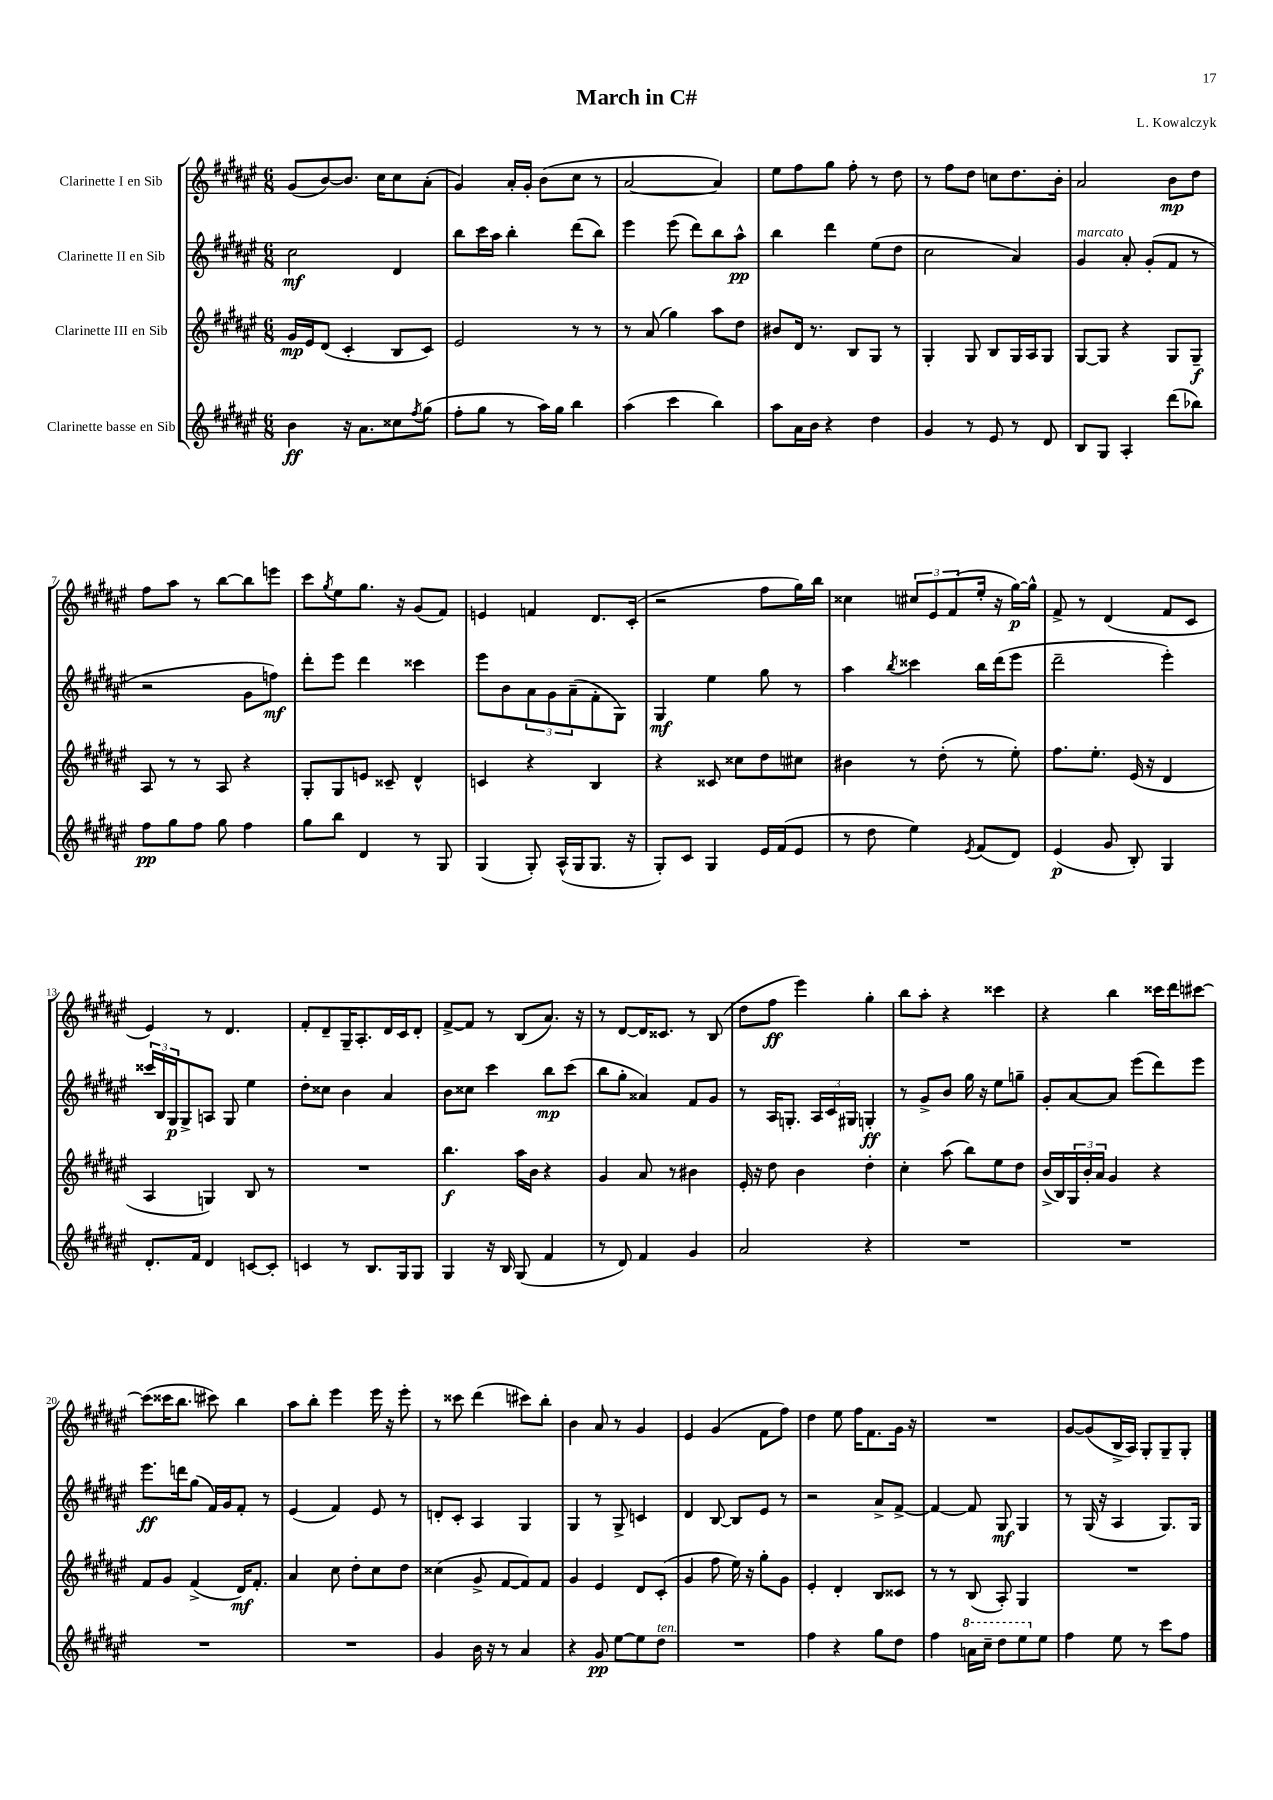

**kern	**kern	**kern	**kern
*staff4	*staff3	*staff2	*staff1
*clefG2	*clefG2	*clefG2	*clefG2
*k[f#c#g#d#a#e#]	*k[f#c#g#d#a#e#]	*k[f#c#g#d#a#e#]	*k[f#c#g#d#a#e#]
*M6/8	*M6/8	*M6/8	*M6/8
4b	16g#	2cc#	(8g#
.	16e#	.	.
.	(8d#	.	[8b)
16r	4c#'	.	8.b]
8.a#	.	.	.
.	.	.	16cc#
8cc##	8B	4d#	8cc#
8qff#	.	.	.
(8gg#	8c#)	.	(8a#'
=	=	=	=
8ff#'	2e#	8bb	4g#)
8gg#	.	16ccc#	.
.	.	16aa#	.
8r	.	4bb'	16a#'
.	.	.	16g#'
16aa#)	.	.	(8b
16gg#	.	.	.
4bb	8r	(8ddd#	8cc#
.	8r	8bb)	8r
=	=	=	=
(4aa#	8r	4eee#	[2a#
.	(8a#	.	.
4ccc#	4gg#)	(8eee#	.
.	.	8ddd#)	.
4bb)	8aa#	8bb	4a#])
.	8dd#	8aa#^^	.
=	=	=	=
8aa#	8b#	4bb	8ee#
16a#	16d#	.	8ff#
16b	8.r	.	.
4r	.	4ddd#	8gg#
.	8B	.	8ff#'
4dd#	8G#	(8ee#	8r
.	8r	8dd#	8dd#
=	=	=	=
4g#	4G#'	2cc#	8r
.	.	.	8ff#
8r	8G#	.	8dd#
8e#	8B	.	8cc
8r	16G#	4a#)	8.dd#
.	16A#	.	.
8d#	8G#	.	.
.	.	.	16b'
=	=	=	=
8B	[8G#	4g#	2a#
8G#	8G#]	.	.
4A#'	4r	8a#'	.
.	.	(8g#'	.
(8ddd#	8G#	8f#	8b
8bb-)	8G#~	8r	8dd#
=	=	=	=
8ff#	8A#	2r	8ff#
8gg#	8r	.	8aa#
8ff#	8r	.	8r
8gg#	8A#	.	[8bb
4ff#	4r	8g#	8bb]
.	.	8ff)	8eee
=	=	=	=
8gg#	8G#'	8ddd#'	8ccc#
.	.	.	8qgg#
8bb	8G#	8eee#	8ee#
4d#	8e	4ddd#	8.gg#
.	8c##~	.	.
.	.	.	16r
8r	4d#^^	4ccc##	(8g#
8G#	.	.	8f#)
=	=	=	=
(4G#	4c	8eee#	4e
.	.	8b	.
8G#')	4r	12a#	4f
.	.	12g#	.
(16A#^^	.	.	.
.	.	(12a#~	.
16G#	.	.	.
8.G#	4B	8f#'	8.d#
.	.	8G#)	.
16r	.	.	(16c#'
=	=	=	=
8G#')	4r	4G#	2r
8c#	.	.	.
4G#	8c##	4ee#	.
.	8cc##	.	.
16e#	8dd#	8gg#	8ff#
(16f#	.	.	.
8e#	8cc#	8r	16gg#)
.	.	.	16bb
=	=	=	=
8r	4b#	4aa#	4cc##
8dd#	.	.	.
.	.	8qbb	.
4ee#)	8r	4ccc##	12cc#
.	.	.	12e#
.	(8dd#'	.	.
.	.	.	(12f#
8qe#	.	.	.
(8f#	8r	16bb	16ee#'
.	.	(16ddd#	16r
8d#)	8ee#')	8eee#	[16gg#)
.	.	.	16gg#^^]
=	=	=	=
(4e#	8.ff#	2ddd#~	8f#^
.	.	.	8r
.	8.ee#'	.	.
8g#	.	.	(4d#
8B')	(16e#	.	.
.	16r	.	.
4G#	4d#	4eee#')	8f#
.	.	.	8c#
=	=	=	=
8.d#'	4A#	24ccc##	4e#)
.	.	24B	.
.	.	24G#	.
.	.	8G#^	.
16f#	.	.	.
4d#	4G)	8A	8r
.	.	8G#	4.d#
[8c	8B	4ee#	.
8c']	8r	.	.
=	=	=	=
4c	2.r	8dd#'	8f#'
.	.	8cc##	8d#~
8r	.	4b	16G#~
.	.	.	8.A#'
8.B	.	.	.
.	.	4a#	16d#
16G#	.	.	16c#
8G#	.	.	8d#'
=	=	=	=
4G#	4.bb	8b	[8f#^
.	.	8cc##	8f#]
16r	.	4ccc#	8r
16B	.	.	.
(8G#	16aa#	.	(8B
.	16b	.	.
4f#	4r	8bb	8.a#)
.	.	(8ccc#	.
.	.	.	16r
=	=	=	=
8r	4g#	8bb	8r
8d#)	.	8gg#'	[8d#
4f#	8a#	4a##)	16d#]
.	.	.	8.c##
.	8r	.	.
4g#	4b#	8f#	8r
.	.	8g#	(8B
=	=	=	=
2a#	16e#'	8r	8dd#
.	16r	.	.
.	8dd#	16A#	8ff#
.	.	8.G'	.
.	4b	.	4eee#)
.	.	24A#	.
.	.	24c#	.
.	.	24G#	.
4r	4dd#'	4G'	4gg#'
=	=	=	=
2.r	4cc#'	8r	8bb
.	.	8g#^	8aa#'
.	(8aa#	8b	4r
.	8bb)	16gg#	.
.	.	16r	.
.	8ee#	8ee#	4ccc##
.	8dd#	8gg~	.
=	=	=	=
2.r	(16b^	8g#'	4r
.	16B)	.	.
.	24G#	[8a#	.
.	24b'	.	.
.	24a#	.	.
.	4g#	8a#]	4bb
.	.	(8eee#	.
.	4r	8ddd#)	16ccc##
.	.	.	16ddd#
.	.	8eee#	[8ccc#
=	=	=	=
2.r	8f#	8.eee#	(8ccc#]
.	8g#	.	16ccc##
.	.	16ddd	8.bb
.	(4f#^	(8gg#	.
.	.	16f#)	8ccc#)
.	.	16g#	.
.	16d#)	8f#'	4bb
.	8.f#'	.	.
.	.	8r	.
=	=	=	=
2.r	4a#	(4e#	8aa#
.	.	.	8bb'
.	8cc#	4f#)	4eee#
.	8dd#'	.	.
.	8cc#	8e#	16eee#
.	.	.	16r
.	8dd#	8r	8eee#'
=	=	=	=
4g#	(4cc##	8d'	8r
.	.	8c#'	8ccc##
16b	8g#^	4A#	(4ddd#
16r	.	.	.
8r	[8f#	.	.
4a#	8f#])	4G#	8ccc#)
.	8f#	.	8bb'
=	=	=	=
4r	4g#	4G#	4b
8g#	4e#	8r	8a#
[8ee#	.	8G#^	8r
8ee#]	8d#	4c	4g#
8dd#	(8c#'	.	.
=	=	=	=
2.r	4g#	4d#	4e#
.	8ff#	[8B	(4g#
.	16ee#)	8B]	.
.	16r	.	.
.	8gg#'	8e#	8f#
.	8g#	8r	8ff#)
=	=	=	=
4ff#	4e#'	2r	4dd#
4r	4d#'	.	8ee#
.	.	.	16ff#
.	.	.	8.f#
8gg#	8B	8a#^	.
8dd#	8c##	[8f#^	16g#
.	.	.	16r
=	=	=	=
4ff#	8r	4f#_	2.r
.	8r	.	.
16aa	(8B	8f#]	.
16ccc#~	.	.	.
8ddd#	8A#')	8G#	.
8eee#	4G#	4G#	.
8ee#	.	.	.
=	=	=	=
4ff#	2.r	8r	[8g#
.	.	(16G#	(8g#]
.	.	16r	.
8ee#	.	4A#	16B^
.	.	.	16A#)
8r	.	.	8G#'
8ccc#	.	8.G#)	8G#~
8ff#	.	.	8G#'
.	.	16G#	.
==	==	==	==
*-	*-	*-	*-
